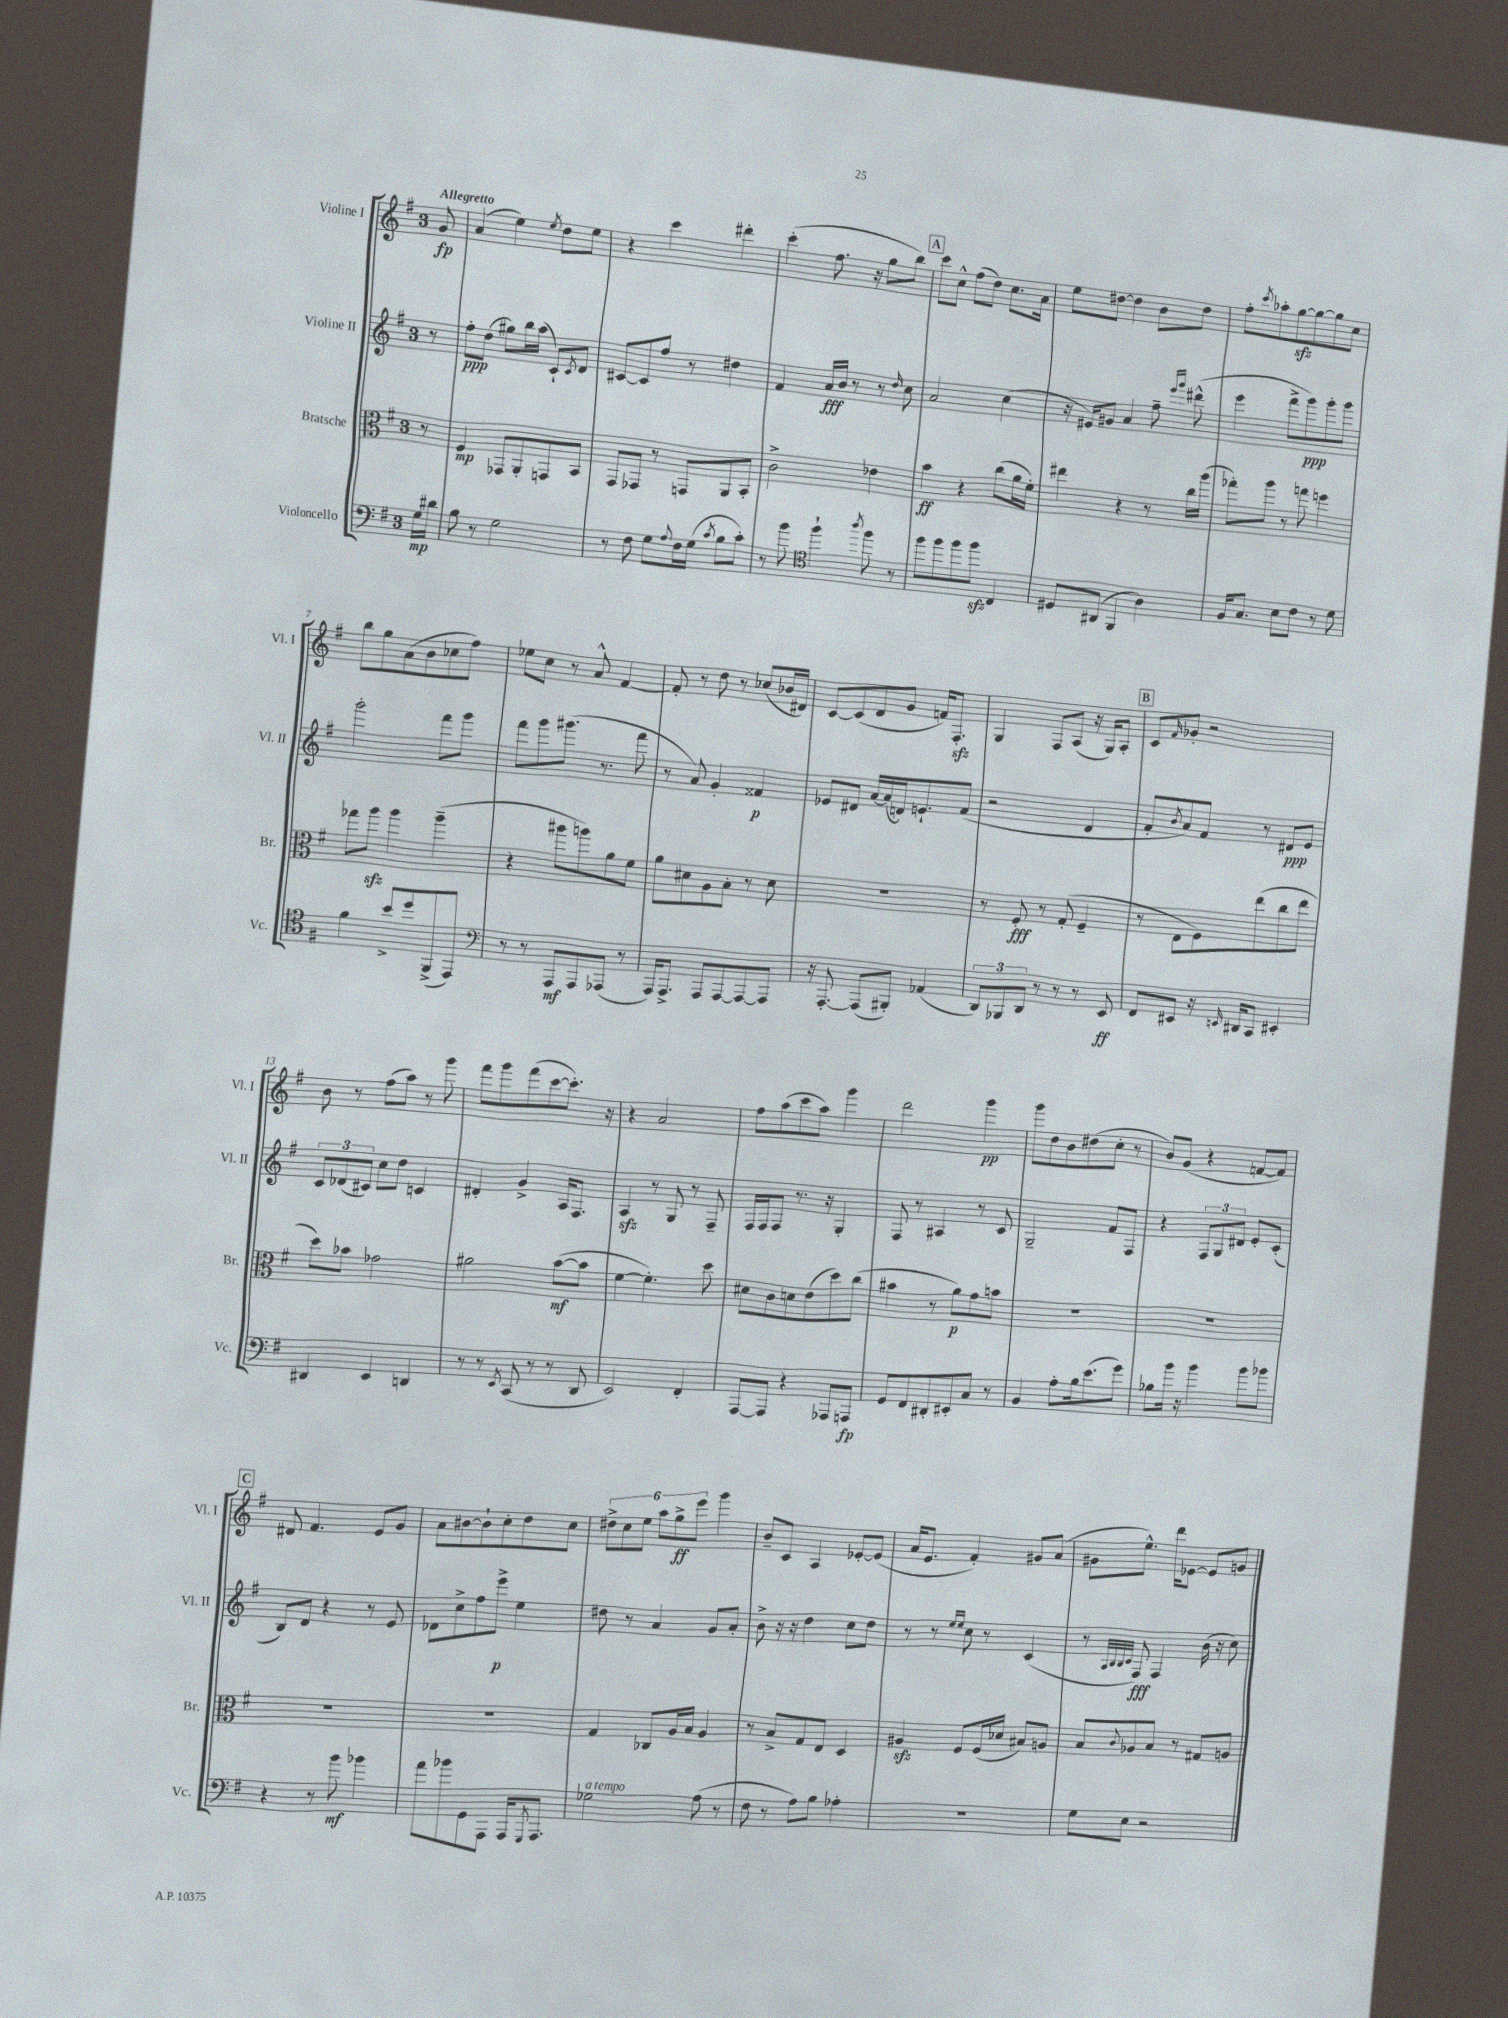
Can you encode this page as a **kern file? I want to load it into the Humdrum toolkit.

**kern	**kern	**kern	**kern
*staff4	*staff3	*staff2	*staff1
*clefF4	*clefC3	*clefG2	*clefG2
*k[f#]	*k[f#]	*k[f#]	*k[f#]
*M3/4	*M3/4	*M3/4	*M3/4
16G	8r	8r	8g
16d#	.	.	.
=	=	=	=
8B	4F#	8ff#'	(4a
8r	.	(8dd	.
2G	8GG-	8gg#)	4ee)
.	8AA'	16bb	.
.	.	(16aa	.
.	.	.	8qee
.	8GG	8c`)	8dd
.	.	8qc	.
.	8BB	8d	8ee
=	=	=	=
8r	8GG	[8c#	4r
8F#	8GG-	8c#]	.
8G	8r	8ff#	4ccc
8qqA	.	.	.
16F#	8GG	8r	.
(16G	.	.	.
8qc	.	.	.
8B	8AA	4dd#	4ddd#'
8c')	8BB'	.	.
=	=	=	=
8r	2c^	4f#	(4ccc'
8b	.	.	.
*clefC4	*	*	*
4ff#`	.	16a	8.ff#
.	.	16b	.
.	.	8r	.
.	.	.	16r
8qaa	.	.	.
8ff#	4e-	8r	8gg
.	.	16qqdd	.
8r	.	8cc	8bb)
=	=	=	=
8ff#	4b	2a	8ccc
8ff#	.	.	8cc^^
8ff#	4r	.	(8ff#
8ff#	.	.	8dd)
4C	(8cc	(4cc	8.cc
.	16a	.	.
.	16f#')	.	16a
=	=	=	=
8D#	4ee#	16r	8ee
.	.	16e#)	.
(8AA#	.	8g#	[8dd#
4FF#	4r	4a	4dd#]
4A)	8r	8ff#~	8b
.	.	16qqeee	.
.	.	16qqggg	.
.	16cc	(8ddd#^^	8dd#
.	(16aa	.	.
=	=	=	=
16F#	8gg-')	4eee	8ff#'
8.G	.	.	.
.	.	.	8qccc
.	8aa	.	8aa-'
8B	8r	8fff#^	[8gg
8c	8gg	8ggg)	8gg_
8r	4ff	8ggg'	8gg]
8d	.	8ggg	8cc
=	=	=	=
4f#	8gg-	2ggg'	8bb
.	8aa	.	8gg
8b^	4aa	.	(8a
8dd	.	.	8b
(8FF#^	(4aa~	8fff#	8cc-
8EE)	.	8ggg	8ff#)
=	=	=	=
*clefF4	*	*	*
8r	4r	8fff#	8ee-
8r	.	8ggg	8cc
8AAA	8aa#	(8.ggg#	8r
8AAA	8aa)	.	8a^^
.	.	8.r	.
(8AAA-	8a	.	[4f#
8r	8f#	8fff#	.
=	=	=	=
16AAA)	8a	8r	8f#']
8.AAA^	.	.	.
.	8d#	8a)	8r
8AAA	8A	4g'	8dd
[8AAA	8B'	.	8r
8AAA_	8r	4f##	(8cc-
8AAA]	8d#	.	16b-
.	.	.	16d#)
=	=	=	=
16r	2.r	8e-	[8c
[8.AAA'	.	.	.
.	.	8d#	(8c]
(8AAA]	.	[16a	8d
.	.	(16a]	.
8BBB#')	.	16d)	8g
.	.	8.e`	.
(4AA-	.	.	16f)
.	.	.	8.F#'
.	.	(8f#	.
=	=	=	=
12DD)	8r	2r	4G
12BBB-	.	.	.
.	8F#'	.	.
12DD	.	.	.
8r	8r	.	8F#
8r	(8G'	.	(8A
8r	4F#~	4d	16r
.	.	.	16G)
8EE	.	.	8A'
=	=	=	=
8FF#	8r	8f#'	8c
.	.	8qb	16qqf#
8EE#	8E	8a)	8g-'
16r	8F#)	8f#	2r
16qqEE	.	.	.
16DD#	.	.	.
8CC	(8ee	8r	.
4EE#'	8cc	8d#	.
.	8ee	8e	.
=	=	=	=
4DD#	8dd)	12c	8b
.	.	(12d-	.
.	8b-	.	8r
.	.	12c#)	.
4EE	2g-	8cc	(8ff#
.	.	8dd	8aa)
4DD	.	4c	8r
.	.	.	8ggg
=	=	=	=
8r	2a#	4d#'	8fff#
8r	.	.	8ggg
8qEE	.	.	.
(8CC	.	4g^	(8fff#
8r	.	.	[8ccc
8r	([8b	16A	8.ccc'])
.	.	8.F#	.
8DD	8b]	.	.
.	.	.	16r
=	=	=	=
2EE)	[4f#	4A	4r
.	4.f#'])	8r	2a
.	.	8G	.
4FF#'	.	8r	.
.	8dd	8F#~	.
=	=	=	=
[8AAA	8d#	16F#	8ff#
.	.	16F#	.
8AAA]	8c	8F#	(8aa
4r	8d	8.r	8ccc
.	(8e	.	8aa)
.	.	16r	.
8AAA-	8dd)	4G'	4ggg
8AAA	(8cc	.	.
=	=	=	=
8GG	4b#	8F#	2ddd
8FF#	.	8r	.
8DD#'	8r	4A#	.
8EE#'	8a)	.	.
8C	8g	8r	4ggg
8r	8b	8c	.
=	=	=	=
4BB	2.r	2G~	8ggg
.	.	.	8dd
8A'	.	.	8b
16B	.	.	(8dd#
(8.e	.	.	.
.	.	8f#	8cc'
8g)	.	8F#	8r
=	=	=	=
8B-	2.r	4r	8b)
16b	.	.	(8g
16r	.	.	.
4b	.	12F#	4r
.	.	12G	.
.	.	12d#	.
8b	.	8e'	[8f
8b-	.	(8c'	8f])
=	=	=	=
4r	2.r	8B)	8d#
.	.	8d	4.f#
8r	.	4r	.
8b	.	.	.
4b-	.	8r	8e
.	.	8e	8g
=	=	=	=
8a	2.r	8d-	8a
8b-	.	8cc^	[8b#
8GG	.	8ff#	8b#`]
8AAA	.	8eee^	8cc'
16AAA	.	4ee	8dd
8qGGG	.	.	.
8.AAA	.	.	.
.	.	.	8cc
=	=	=	=
2G-	4G	8dd#	12dd#^
.	.	.	12cc
.	.	8r	.
.	.	.	12ee
.	8C-	4a	12aa
.	.	.	12gg^
.	16A	.	.
.	.	.	12eee
.	16B	.	.
(8A	4A	8g	4ggg
8r	.	8a'	.
=	=	=	=
8F#	8r	8b^	8b~
8r	8B^	16r	8c
.	.	16r	.
8A)	8G	4dd	4A
8B	8E	.	.
4A-'	4D	8cc	[8e-'
.	.	8dd	(8e-]
=	=	=	=
2.r	4A#	8r	16a
.	.	.	8.e
.	.	8r	.
.	.	16qqee	.
.	.	16qqee	.
.	8F#	8cc	4f#')
.	(16F#	8r	.
.	16d-	.	.
.	8B#)	(4c	8g#
.	8A	.	(8a
=	=	=	=
8G	8B	8r	8g#
.	.	32qqA	.
.	.	32qqB	.
.	.	32qqB	.
.	8qqc	32qqc	.
8E	8A-	8F#)	8.ee^^)
2r	8B	4F#	.
.	.	.	16ddd
.	8r	.	[8e-
.	8G#	(16b	8e-]
.	.	16r	.
.	8A	8cc)	8g
==	==	==	==
*-	*-	*-	*-
